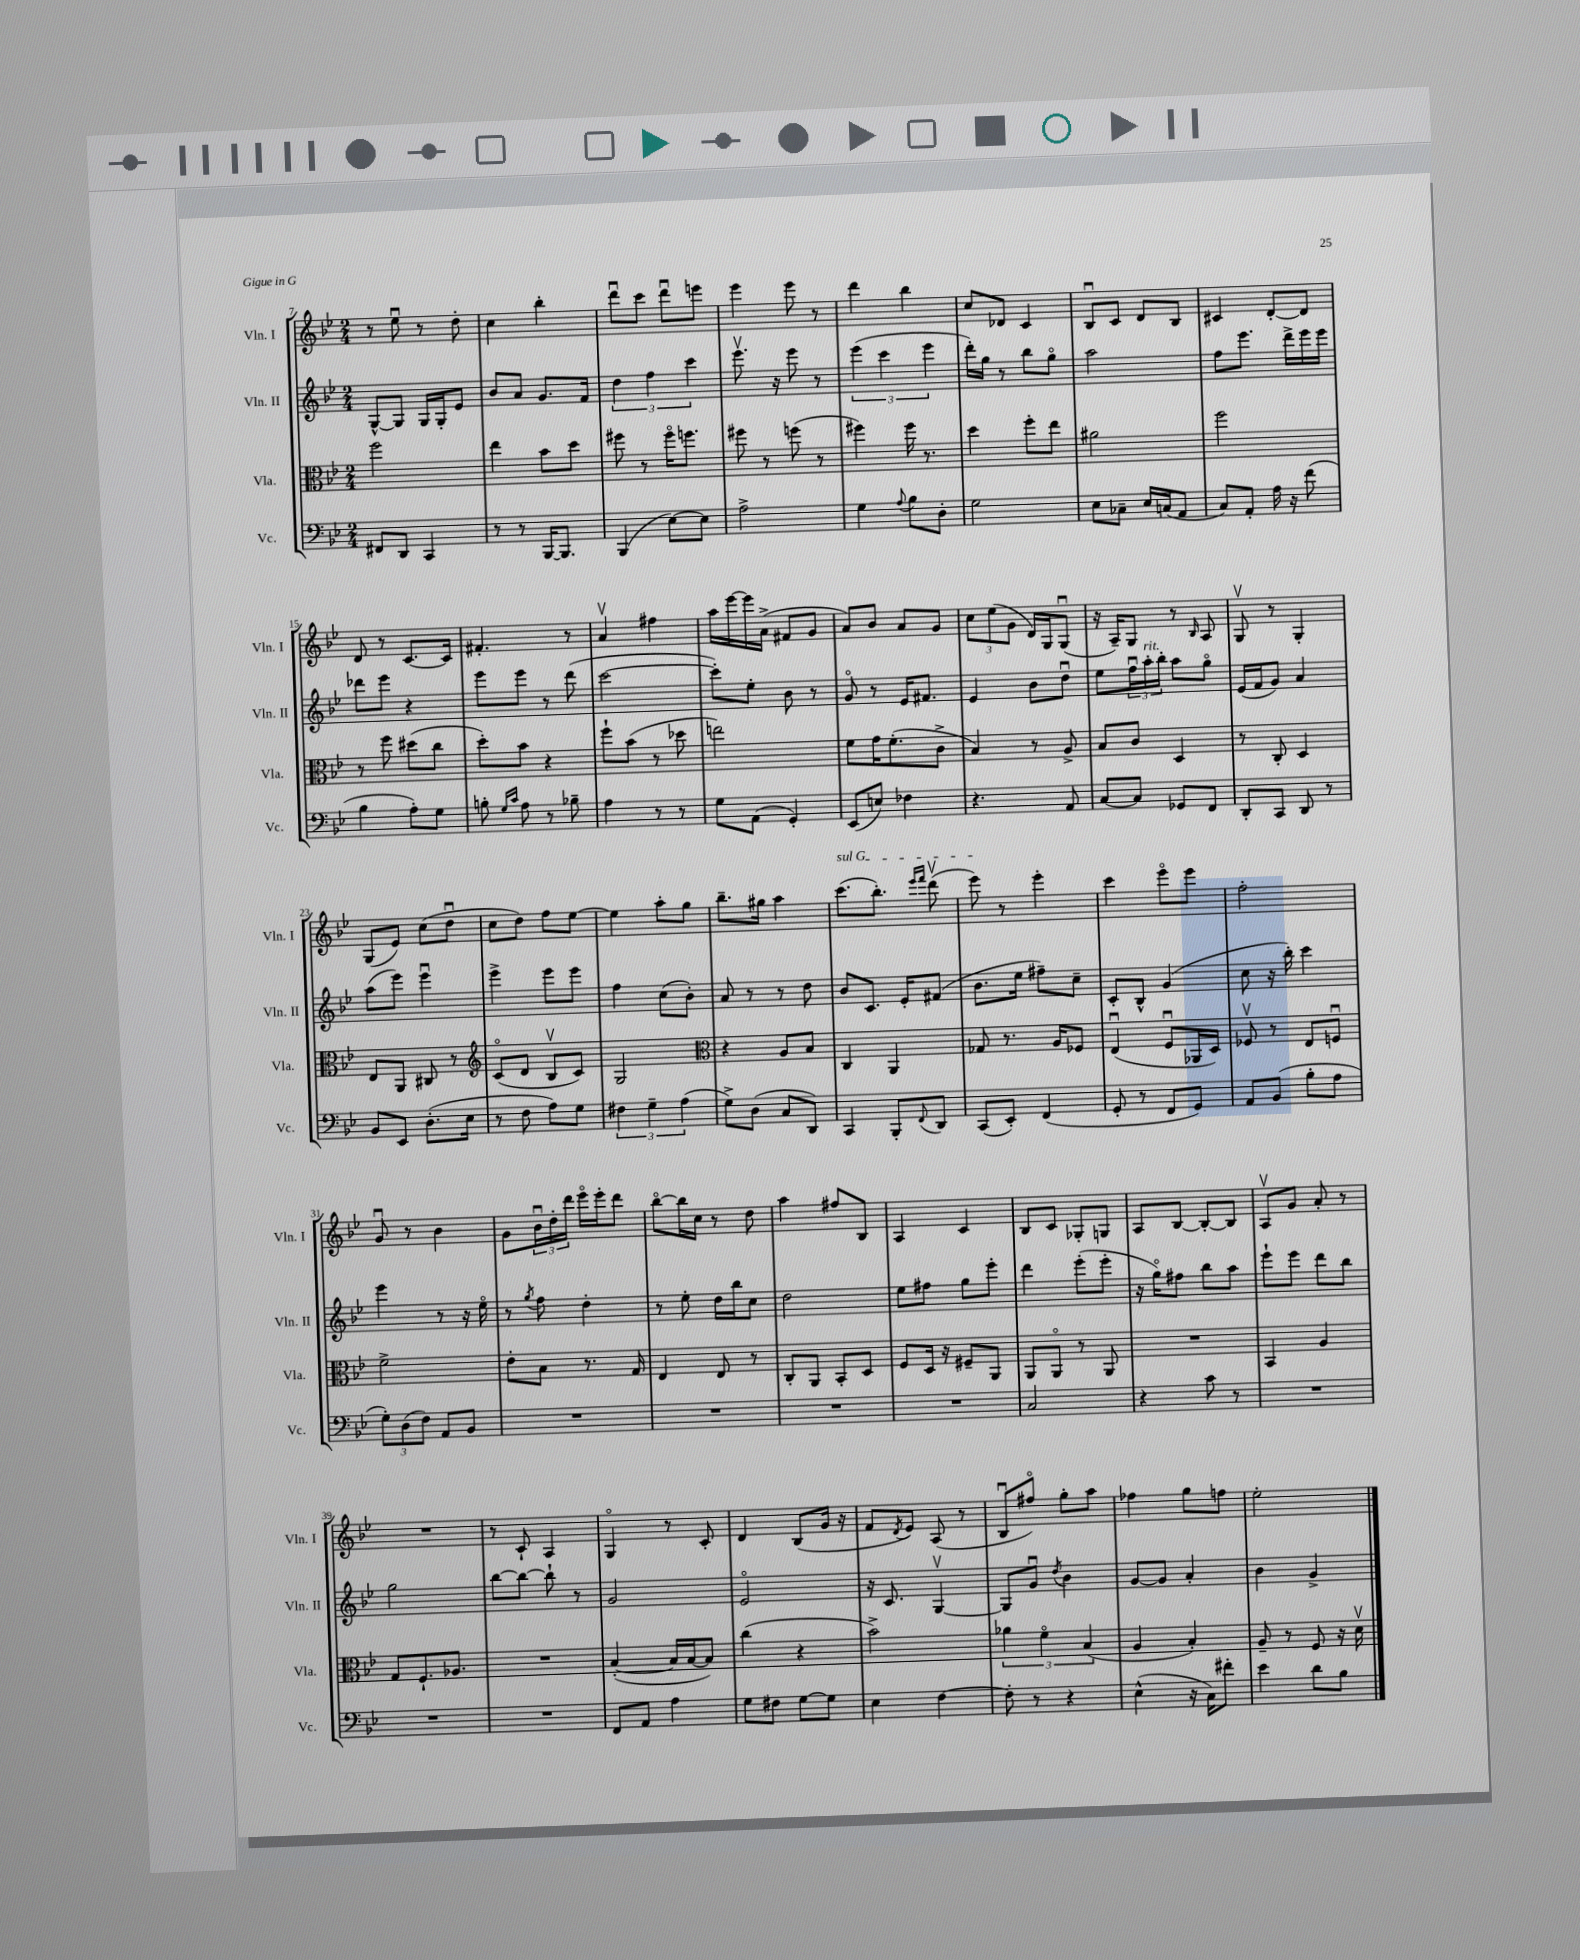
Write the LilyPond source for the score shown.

<<
\new StaffGroup <<
\new Staff = "s0" \with { instrumentName = "Vln. I" shortInstrumentName = "Vln. I" } {
    \clef treble \key bes \major \numericTimeSignature \time 2/4
    r8 ees''8\downbow r8 d''8-. |
    c''4 bes''4-. |
    d'''8\downbow c'''8 d'''8\downbow e'''8 |
    ees'''4 ees'''8 r8 |
    d'''4 bes''4 |
    c''8 des'8 c'4 |
    bes8\downbow c'8 d'8 bes8 |
    cis'4 d'8~-. d'8 |
    d'8 r8 c'8.~ c'16 |
    fis'4.-. r8 |
    a'4\upbow fis''4 |
    a''16 ees'''16~ ees'''16 a'16->( fis'8 g'8 |
    a'8) bes'8 a'8 g'8 |
    \tuplet 3/2 { c''8 ees''8( g'8 } d'16) g16 g8\downbow( |
    r16 a16--) g8 r8 \grace { bes16 } a8 |
    g8\upbow r8 g4-. |
    g8( ees'8) c''8( d''8\downbow |
    c''8 d''8) f''8 ees''8~ |
    ees''4 a''8-. g''8 |
    bes''8.-- gis''16 a''4 |
    \once \override TextSpanner.bound-details.left.text = \markup { \italic "sul G" } c'''8.\startTextSpan( bes''8.-.) \grace { ees'''16 f'''16 } d'''8\upbow( |
    ees'''8\stopTextSpan) r8 ees'''4-. |
    c'''4 ees'''8\flageolet ees'''8 |
    f''2-. |
    g'8\downbow r8 bes'4 |
    g'8 \tuplet 3/2 { bes'16\downbow d''16-. d'''16 } ees'''16\flageolet ees'''16-. d'''8 |
    bes''8~\flageolet bes''16 c''16 r8 d''8 |
    a''4 fis''8 bes8 |
    a4 c'4 |
    bes8 c'8 ges8-. g8 |
    a8 bes8~ bes8~-. bes8 |
    a8\upbow g'8 a'8-. r8 |
    R2 |
    r8 c'8-! a4 |
    g4\flageolet r8 c'8-. |
    d'4 bes8( g'16 r16 |
    f'8 \acciaccatura { d'8 } ees'8) a8( r8 |
    bes8\downbow fis''8\flageolet) g''8-. a''8 |
    fes''4 g''8 f''8 |
    ees''2-. \bar "|." |
}
\new Staff = "s1" \with { instrumentName = "Vln. II" shortInstrumentName = "Vln. II" } {
    \clef treble \key bes \major \numericTimeSignature \time 2/4
    g8~-^ g8 g16 g16-. ees'8 |
    bes'8 a'8 g'8. f'16 |
    \tuplet 3/2 { d''4 f''4 c'''4 } |
    ees'''8.\upbow r16 ees'''8 r8 |
    \tuplet 3/2 { ees'''4( c'''4 ees'''4 } |
    d'''16-.) g''16 r8 bes''8 g''8\flageolet |
    a''2 |
    f''8 ees'''8. d'''16-> ees'''16 ees'''16 |
    des'''8 ees'''8 r4 |
    ees'''8 ees'''8 r8 d'''8( |
    c'''2~ |
    c'''8-.) ees''8-. bes'8 r8 |
    g'8\flageolet r8 ees'16 fis'8. |
    ees'4 bes'8 d''8\downbow |
    ees''8 \tuplet 3/2 { f''16\downbow a''16-.^\markup { \italic "rit." } bes''16-. } a''8 g''8\flageolet |
    ees'16( f'16 g'8) a'4 |
    a''8( ees'''8) ees'''4\downbow |
    ees'''4-> ees'''8 ees'''8 |
    f''4 c''8( bes'8-.) |
    a'8 r8 r8 d''8 |
    bes'8 c'8. ees'16-. fis'8( |
    bes'8. ees''16 fis''8--) c''8-- |
    c'8-. bes8-^ g'4( |
    c''8 r16 bes''16-.) c'''4 |
    ees'''4 r8 r16 ees''16\flageolet |
    r8 \acciaccatura { g''8 } f''8 d''4-. |
    r8 ees''8-. d''16 bes''16 c''8 |
    d''2 |
    ees''8 fis''8 g''8 ees'''8-. |
    d'''4 ees'''8-.( ees'''8-. |
    r16 g''16\flageolet) fis''8 bes''8 a''8 |
    ees'''8-! ees'''8 d'''8 bes''8 |
    g''2 |
    bes''8~ bes''8~ bes''8-! r8 |
    g'2 |
    ees'2\flageolet |
    r16 c'8. g4~\upbow |
    g8 g'8\downbow \acciaccatura { d''8 } bes'4 |
    g'8~ g'8 a'4-. |
    bes'4 g'4-> \bar "|." |
}
\new Staff = "s2" \with { instrumentName = "Vla." shortInstrumentName = "Vla." } {
    \clef alto \key bes \major \numericTimeSignature \time 2/4
    f''2 |
    ees''4 bes'8 d''8 |
    fis''8 r8 fis''16\flageolet f''8. |
    fis''8 r8 f''8( r8 |
    fis''4) fis''16 r8. |
    d''4 f''8-. ees''8 |
    ais'2 |
    f''2 |
    r8 f''8 dis''8( c''8 |
    d''8-.) bes'8 r4 |
    f''8-! bes'8( r8 des''8 |
    e''2) |
    f'8 g'16 f'8.-.( c'8-> |
    bes4) r8 a8-> |
    bes8 c'8 d4 |
    r8 c8-. d4 |
    ees8 a,8 cis8 r8 |
    \clef treble c'8\flageolet( d'8 bes8\upbow c'8) |
    g2 |
    \clef alto r4 a8 bes8 |
    c4 a,4 |
    ges8 r8. a16 fes8 |
    ees4\downbow( f8\downbow aes,16 d16) |
    fes8\upbow r8 ees8 f8\downbow |
    f'2-> |
    ees'8-. bes8 r8. g16 |
    ees4 ees8 r8 |
    c8-. a,8 bes,8-. d8 |
    f8 d16 r16 fis8-- a,8 |
    a,8 a,8\flageolet r8 a,8 |
    R2 |
    bes,4 a4 |
    g8 f8.-! aes8. |
    R2 |
    bes4~-.( bes16 bes16~ bes8) |
    c''4( r4 |
    bes'2->) |
    \tuplet 3/2 { aes'4 f'4\flageolet bes4( } |
    a4 bes4-.) |
    a8-- r8 f8 r16 d'16\upbow \bar "|." |
}
\new Staff = "s3" \with { instrumentName = "Vc." shortInstrumentName = "Vc." } {
    \clef bass \key bes \major \numericTimeSignature \time 2/4
    fis,8 d,8 c,4 |
    r8 r8 bes,,16~ bes,,8. |
    bes,,4( ees8~) ees8 |
    a2-> |
    g4 \appoggiatura { a8 } bes8 d8-. |
    g2 |
    ees8 ces8-- ees16 c16( a,8 |
    c8) a,8-. a16 r16 f'8( |
    bes4 a8-.) g8 |
    b8-. \grace { g16 c'16 } a8 r8 bes8-- |
    a4 r8 r8 |
    g8 a,8( g,4-.) |
    ees,8( e8) fes4 |
    r4. a,8 |
    c8~ c8 ges,8 f,8 |
    d,8-. c,8 d,8 r8 |
    bes,8 ees,8 d8.-.( ees16 |
    r8 f8 a8) g8 |
    \tuplet 3/2 { fis4 g4-- a4( } |
    g8->) d8( c8 d,8) |
    c,4 bes,,8-. \appoggiatura { f,8 } d,8 |
    c,8( ees,8-.) f,4( |
    g,8-. r8 f,8 g,8) |
    a,8 bes,8( bes8-. a8 |
    \tuplet 3/2 { g8-.) d8( f8) } a,8 bes,8 |
    R2 |
    R2 |
    R2 |
    R2 |
    c2 |
    r4 c'8 r8 |
    R2 |
    R2 |
    R2 |
    f,8 a,8 a4 |
    g8 fis8 g8~ g8 |
    ees4 f4~ |
    f8-. r8 r4 |
    ees4-^( r16 c16) fis'8-. |
    ees'4 d'8 bes8 \bar "|." |
}
>>
>>
\layout { \context { \Score currentBarNumber = #7 } }
